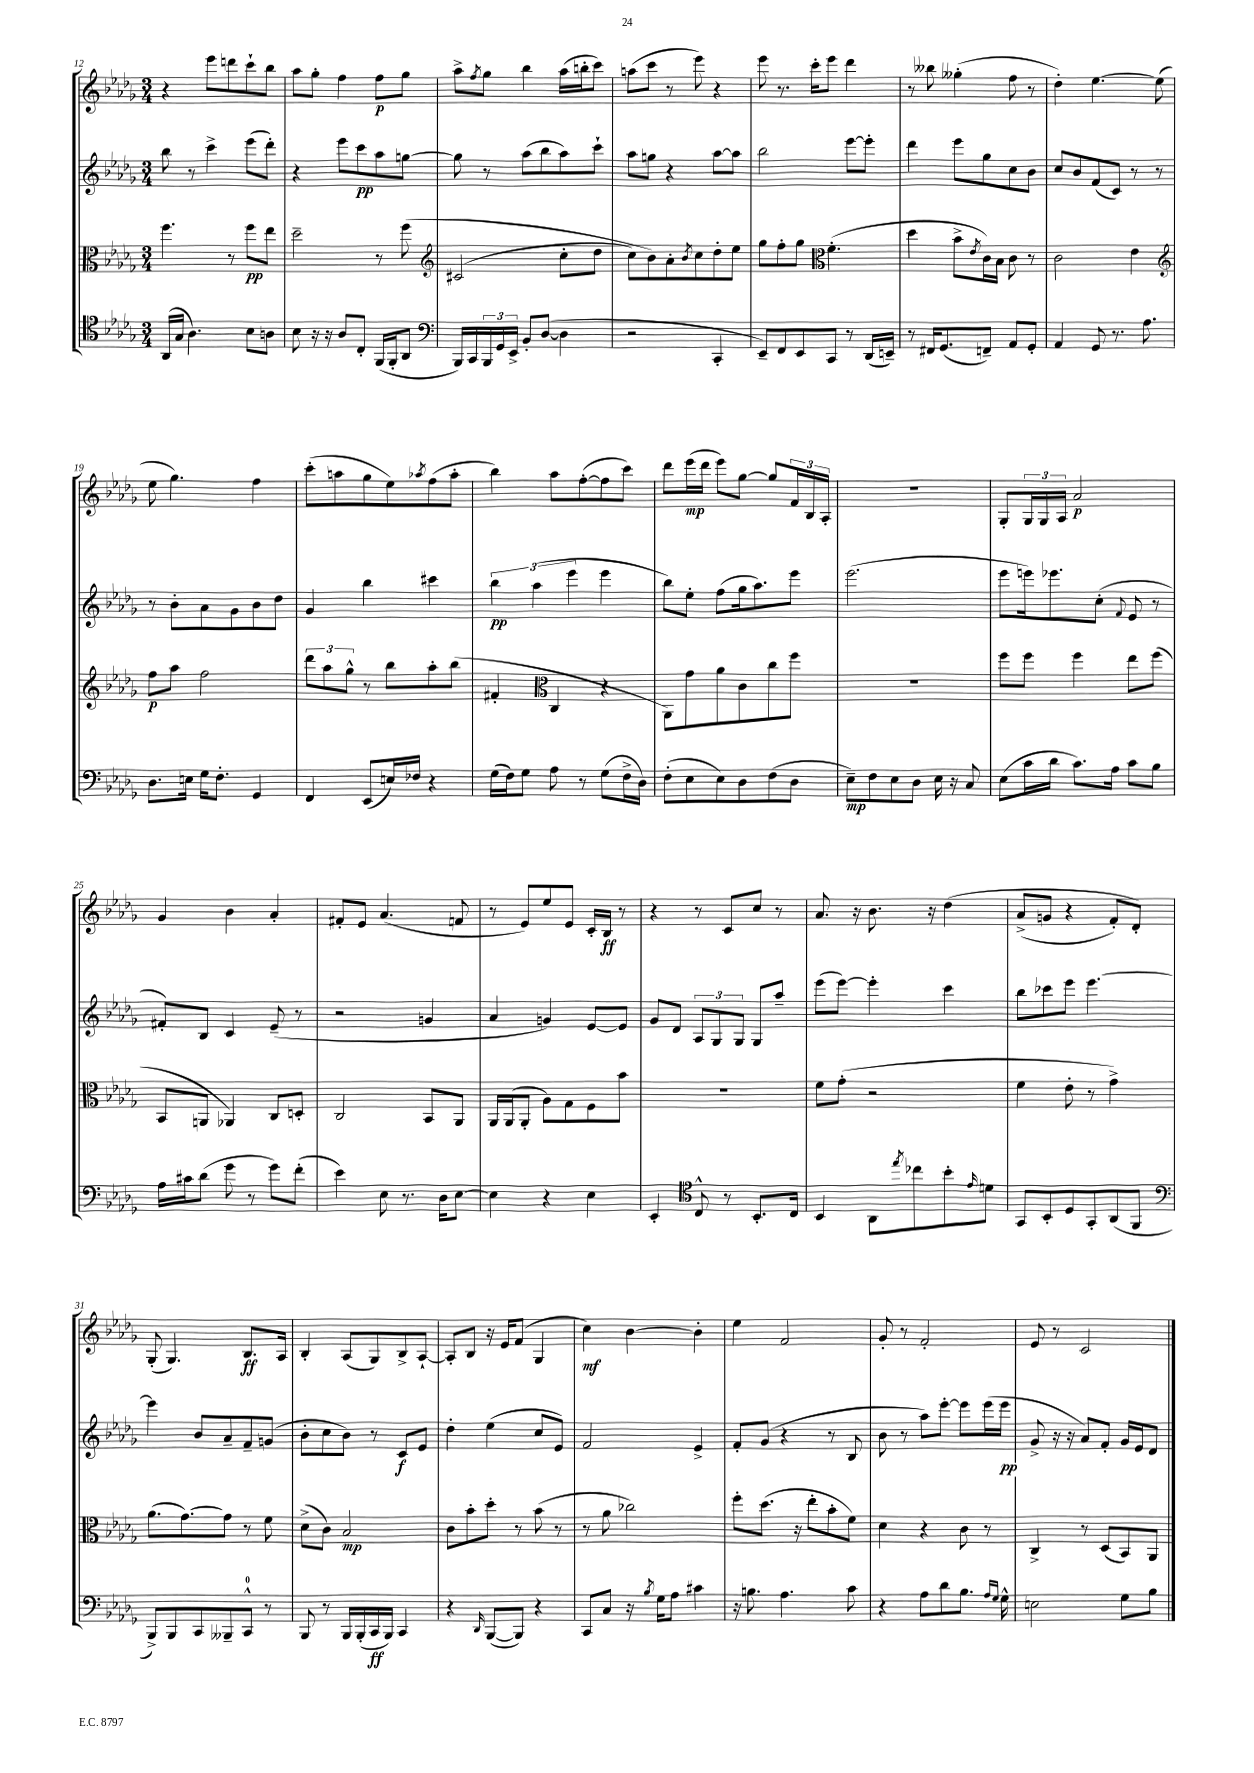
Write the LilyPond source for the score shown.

<<
\new StaffGroup <<
\new Staff = "s0" {
    \clef treble \key des \major \numericTimeSignature \time 3/4
    r4 ees'''8 d'''8 c'''8-! bes''8 |
    aes''8 ges''8-. f''4 f''8\p ges''8 |
    aes''8-> \acciaccatura { f''8 } ges''8 bes''4 aes''16( b''16-. c'''8) |
    a''8( c'''8 r8 ees'''8) r4 |
    ees'''8 r8. c'''16-. ees'''8 des'''4 |
    r8 beses''8 geses''4-.( f''8 r8 |
    des''4-.) ees''4.~ ees''8( |
    ees''8 ges''4.) f''4 |
    c'''8-.( a''8 ges''8 ees''8) \acciaccatura { aes''8 } f''8( aes''8-. |
    bes''4) aes''8 f''8~-.( f''8 c'''8) |
    des'''8 ees'''16\mp( des'''16 ees'''8) ges''8~ ges''8 \tuplet 3/2 { f'16 bes16 aes16-. } |
    R2. |
    ges8-. \tuplet 3/2 { ges16 ges16 aes16 } aes'2\p |
    ges'4 bes'4 aes'4-. |
    fis'8-. ees'8 aes'4.( f'8 |
    r8 ees'8) ees''8 ees'8 c'16-. bes16\ff r8 |
    r4 r8 c'8 c''8 r8 |
    aes'8. r16 bes'8. r16 des''4\( |
    aes'8->( g'8 r4 f'8-.) des'8-.\) |
    ges8-.( ges4.) bes8.\ff aes16 |
    bes4-. aes8( ges8) bes8-> aes8~-! |
    aes8-. bes8 r16 ees'16 f'8( ges4 |
    c''4\mf) bes'4~ bes'4-. |
    ees''4 f'2 |
    ges'8-. r8 f'2-. |
    ees'8 r8 c'2 \bar "|." |
}
\new Staff = "s1" {
    \clef treble \key des \major \numericTimeSignature \time 3/4
    bes''8 r8 c'''4-> ees'''8( des'''8-.) |
    r4 ees'''8 c'''8\pp aes''8 g''8~ |
    g''8 r8 aes''8( bes''8 aes''8) c'''8-! |
    aes''8 g''8 r4 aes''8~ aes''8 |
    bes''2 ees'''8~ ees'''8-. |
    des'''4 ees'''8 ges''8 c''8 bes'8 |
    c''8 bes'8 f'8( c'8) r8 r8 |
    r8 bes'8-. aes'8 ges'8 bes'8 des''8 |
    ges'4 bes''4 cis'''4 |
    \tuplet 3/2 { bes''4\pp aes''4( ees'''4 } ees'''4 |
    bes''8) ees''8-. f''8( ges''16 aes''8.) ees'''8 |
    ees'''2.( |
    ees'''8 e'''16) ees'''8. c''8-.( \appoggiatura { f'8 } ees'8 r8 |
    fis'8-.) bes8 c'4 ees'8--( r8 |
    r2 g'4 |
    aes'4 g'4) ees'8~ ees'8 |
    ges'8 des'8 \tuplet 3/2 { aes8 ges8 ges8 } ges8 aes''8-- |
    ees'''8( ees'''8~) ees'''4-. c'''4 |
    bes''8 ces'''8 ees'''8 ees'''4.~ |
    ees'''4 bes'8 aes'8-- f'8-- g'8( |
    bes'8-. c''8 bes'8) r8 c'8\f ees'8 |
    des''4-. ees''4( c''8 ees'8) |
    f'2 ees'4-> |
    f'8-. ges'8( r4 r8 bes8 |
    bes'8 r8 aes''8) ees'''8~-. ees'''8 ees'''16( ees'''16\pp |
    ges'8-> r16 r16 aes'8) f'8-. ges'16 ees'16 des'8 \bar "|." |
}
\new Staff = "s2" {
    \clef alto \key des \major \numericTimeSignature \time 3/4
    f''4. r8 f''8\pp ees''8 |
    des''2-- r8 f''8\( |
    \clef treble cis'2( c''8-. des''8 |
    c''8) bes'8\) aes'8-. \acciaccatura { bes'8 } c''8 des''8-. ees''8 |
    ges''8 f''8-. ges''8 \clef alto f'4.-.( |
    des''4 bes'8-> \acciaccatura { ees'8 } c'16) bes16 c'8 r8 |
    c'2 ees'4 |
    \clef treble f''8\p aes''8 f''2 |
    \tuplet 3/2 { des'''8 aes''8 ges''8-^ } r8 bes''8 aes''8-. bes''8( |
    fis'4-. \clef alto c4 r4 |
    aes,8) ges'8 aes'8 c'8 c''8 f''8 |
    R2. |
    f''8 f''8 f''4 ees''8 f''8( |
    bes,8 a,8 aes,4) c8 d8-. |
    c2 bes,8 aes,8 |
    aes,16 aes,16( aes,8-. aes8) ges8 f8 bes'8 |
    R2. |
    f'8 ges'8-.( r2 |
    f'4 ees'8-. r8 ges'4->) |
    aes'8.( ges'8.~) ges'8 r8 f'8 |
    des'8->( c'8) bes2\mp |
    c'8 bes'8-. des''8-. r8 bes'8( r8 |
    r8 aes'8 ces''2) |
    f''8-. des''8.( r16 ees''8-. bes'8-. f'8) |
    des'4 r4 c'8 r8 |
    c4-> r8 des8( bes,8) aes,8 \bar "|." |
}
\new Staff = "s3" {
    \clef tenor \key des \major \numericTimeSignature \time 3/4
    aes,16( ges16 aes4.) bes8 a8 |
    bes8 r16 r16 aes8 c8-. f,16( f,16-. aes,8 |
    \clef bass bes,,16) c,16 \tuplet 3/2 { bes,,16 ges,16 ees,16-> } bes,8-. des8~( des4 |
    r2 c,4-. |
    ees,8--) f,8 ees,8 c,8 r8 des,16( e,16--) |
    r8 fis,16 ges,8.( f,8--) aes,8 ges,8-. |
    aes,4 ges,8 r8. aes8. |
    des8. e16 ges16 f8.-. ges,4 |
    f,4 ees,8( e16) fes16 r4 |
    ges16( f16) ges8 aes8 r8 ges8( f16-> des16) |
    f8-.( ees8 ees8) des8 f8( des8 |
    ees8--\mp) f8 ees8 des8 ees16 r16 c8 |
    ees8( c'16 des'16 c'8.) aes16 c'8 bes8 |
    aes16 cis'16 des'8( ges'8 r8 ges'8) f'8-.( |
    ees'4) ees8 r8. des16 ees8~ |
    ees4 r4 ees4 |
    ees,4-. \clef tenor c8-^ r8 bes,8.-. c16 |
    bes,4 aes,8 \acciaccatura { ees''8 } ces''8 bes'8-. \grace { ees'16 } d'8 |
    ges,8 bes,8-. des8 ges,8-. aes,8( f,8 |
    \clef bass bes,,8->) bes,,8 c,8 beses,,8-- c,8-0-^ r8 |
    bes,,8 r8 bes,,16 bes,,16-.( c,16\ff bes,,16) c,4 |
    r4 \grace { des,16 } bes,,8~( bes,,8) r4 |
    c,8 c8 r16 \acciaccatura { bes8 } ges16 aes8 cis'4 |
    r16 b8. aes4. c'8 |
    r4 aes8 des'8 bes8. \grace { aes16 ges16 } ges16-^ |
    e2 ges8 bes8 \bar "|." |
}
>>
>>
\layout { \context { \Score currentBarNumber = #12 } }
